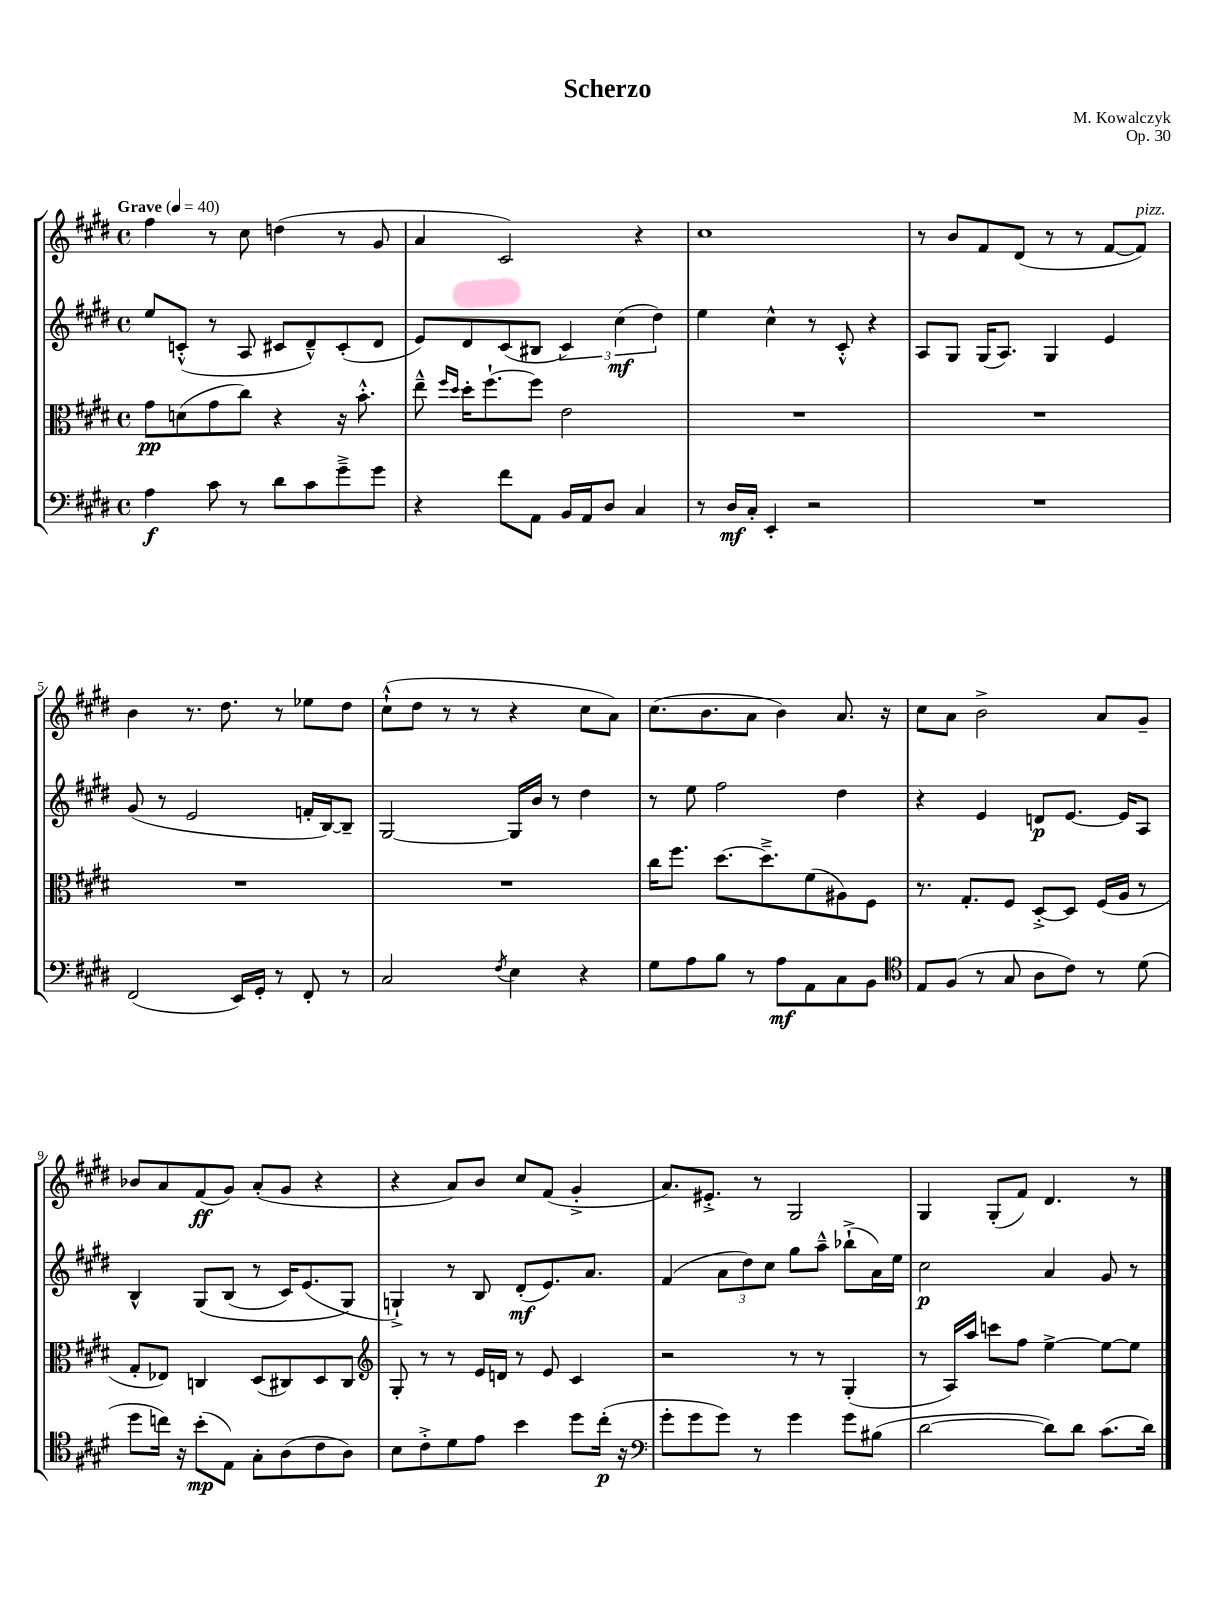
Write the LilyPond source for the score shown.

\header { title = "Scherzo" composer = "M. Kowalczyk" opus = "Op. 30" }
<<
\new StaffGroup <<
\new Staff = "s0" {
    \clef treble \key e \major \defaultTimeSignature \time 4/4 \tempo "Grave" 4 = 40
    fis''4 r8 cis''8 d''4( r8 gis'8 |
    a'4 cis'2) r4 |
    cis''1 |
    r8 b'8 fis'8 dis'8( r8 r8 fis'8~ fis'8^\markup { \italic "pizz." }) |
    b'4 r8. dis''8. r8 ees''8 dis''8 |
    cis''8-!-^( dis''8 r8 r8 r4 cis''8 a'8) |
    cis''8.( b'8. a'8 b'4) a'8. r16 |
    cis''8 a'8 b'2-> a'8 gis'8-- |
    bes'8 a'8 fis'8\ff( gis'8) a'8-.( gis'8 r4 |
    r4 a'8) b'8 cis''8 fis'8( gis'4-.-> |
    a'8.) eis'8.-.-> r8 gis2 |
    gis4 gis8-.( fis'8) dis'4. r8 \bar "|." |
}
\new Staff = "s1" {
    \clef treble \key e \major \defaultTimeSignature \time 4/4
    e''8 c'8-.-^( r8 a8 cis'8 dis'8---^) cis'8-.( dis'8 |
    e'8) dis'8 cis'8( bis8 \tuplet 3/2 { cis'4) cis''4\mf( dis''4) } |
    e''4 cis''4-^ r8 cis'8-.-^ r4 |
    a8 gis8 gis16( a8.) gis4 e'4 |
    gis'8( r8 e'2 f'16-. b16~) b8-- |
    gis2~ gis16 b'16 r8 dis''4 |
    r8 e''8 fis''2 dis''4 |
    r4 e'4 d'8\p e'8.~ e'16 a8 |
    b4-^ gis8\( b8( r8 cis'16) e'8.( gis8\) |
    g4-!->) r8 b8 dis'8-.\mf( e'8.) a'8. |
    fis'4( \tuplet 3/2 { a'8 dis''8) cis''8 } gis''8 a''8---^ bes''8-!->( a'16) e''16 |
    cis''2\p a'4 gis'8 r8 \bar "|." |
}
\new Staff = "s2" {
    \clef alto \key e \major \defaultTimeSignature \time 4/4
    gis'8\pp d'8( gis'8 cis''8) r4 r16 b'8.-.-^ |
    e''8---^ \grace { fis''16 dis''16 } dis''16-. fis''8.~-! fis''8 e'2 |
    R1 |
    R1 |
    R1 |
    R1 |
    cis''16 fis''8. dis''8.~ dis''8.---> fis'8( ais8) fis8 |
    r8. gis8.-. fis8 dis8~-.-> dis8 fis16( a16 r8 |
    gis8-. ees8) c4 dis8( cis8) dis8 cis8 |
    \clef treble gis8-. r8 r8 e'16 d'16 r8 e'8 cis'4 |
    r2 r8 r8 gis4-.( |
    r8 a16) a''16 c'''8 fis''8 e''4~-> e''8~ e''8 \bar "|." |
}
\new Staff = "s3" {
    \clef bass \key e \major \defaultTimeSignature \time 4/4
    a4\f cis'8 r8 dis'8 cis'8 gis'8---> gis'8 |
    r4 fis'8 a,8 b,16 a,16 dis8 cis4 |
    r8 dis16\mf cis16-. e,4-. r2 |
    R1 |
    fis,2( e,16) gis,16-. r8 fis,8-. r8 |
    cis2 \acciaccatura { fis8 } e4 r4 |
    gis8 a8 b8 r8 a8\mf a,8 cis8 b,8 |
    \clef tenor e8 fis8( r8 gis8 a8 cis'8) r8 dis'8( |
    dis''8 c''16) r16 b'8-.\mp( e8) gis8-. a8( cis'8 a8) |
    b8 cis'8-.-> dis'8 e'8 b'4 dis''8 cis''16-.\p( r16 |
    \clef bass gis'8-. gis'8 gis'8) r8 gis'4 gis'8 bis8( |
    dis'2~ dis'8) dis'8 cis'8.( dis'16) \bar "|." |
}
>>
>>
